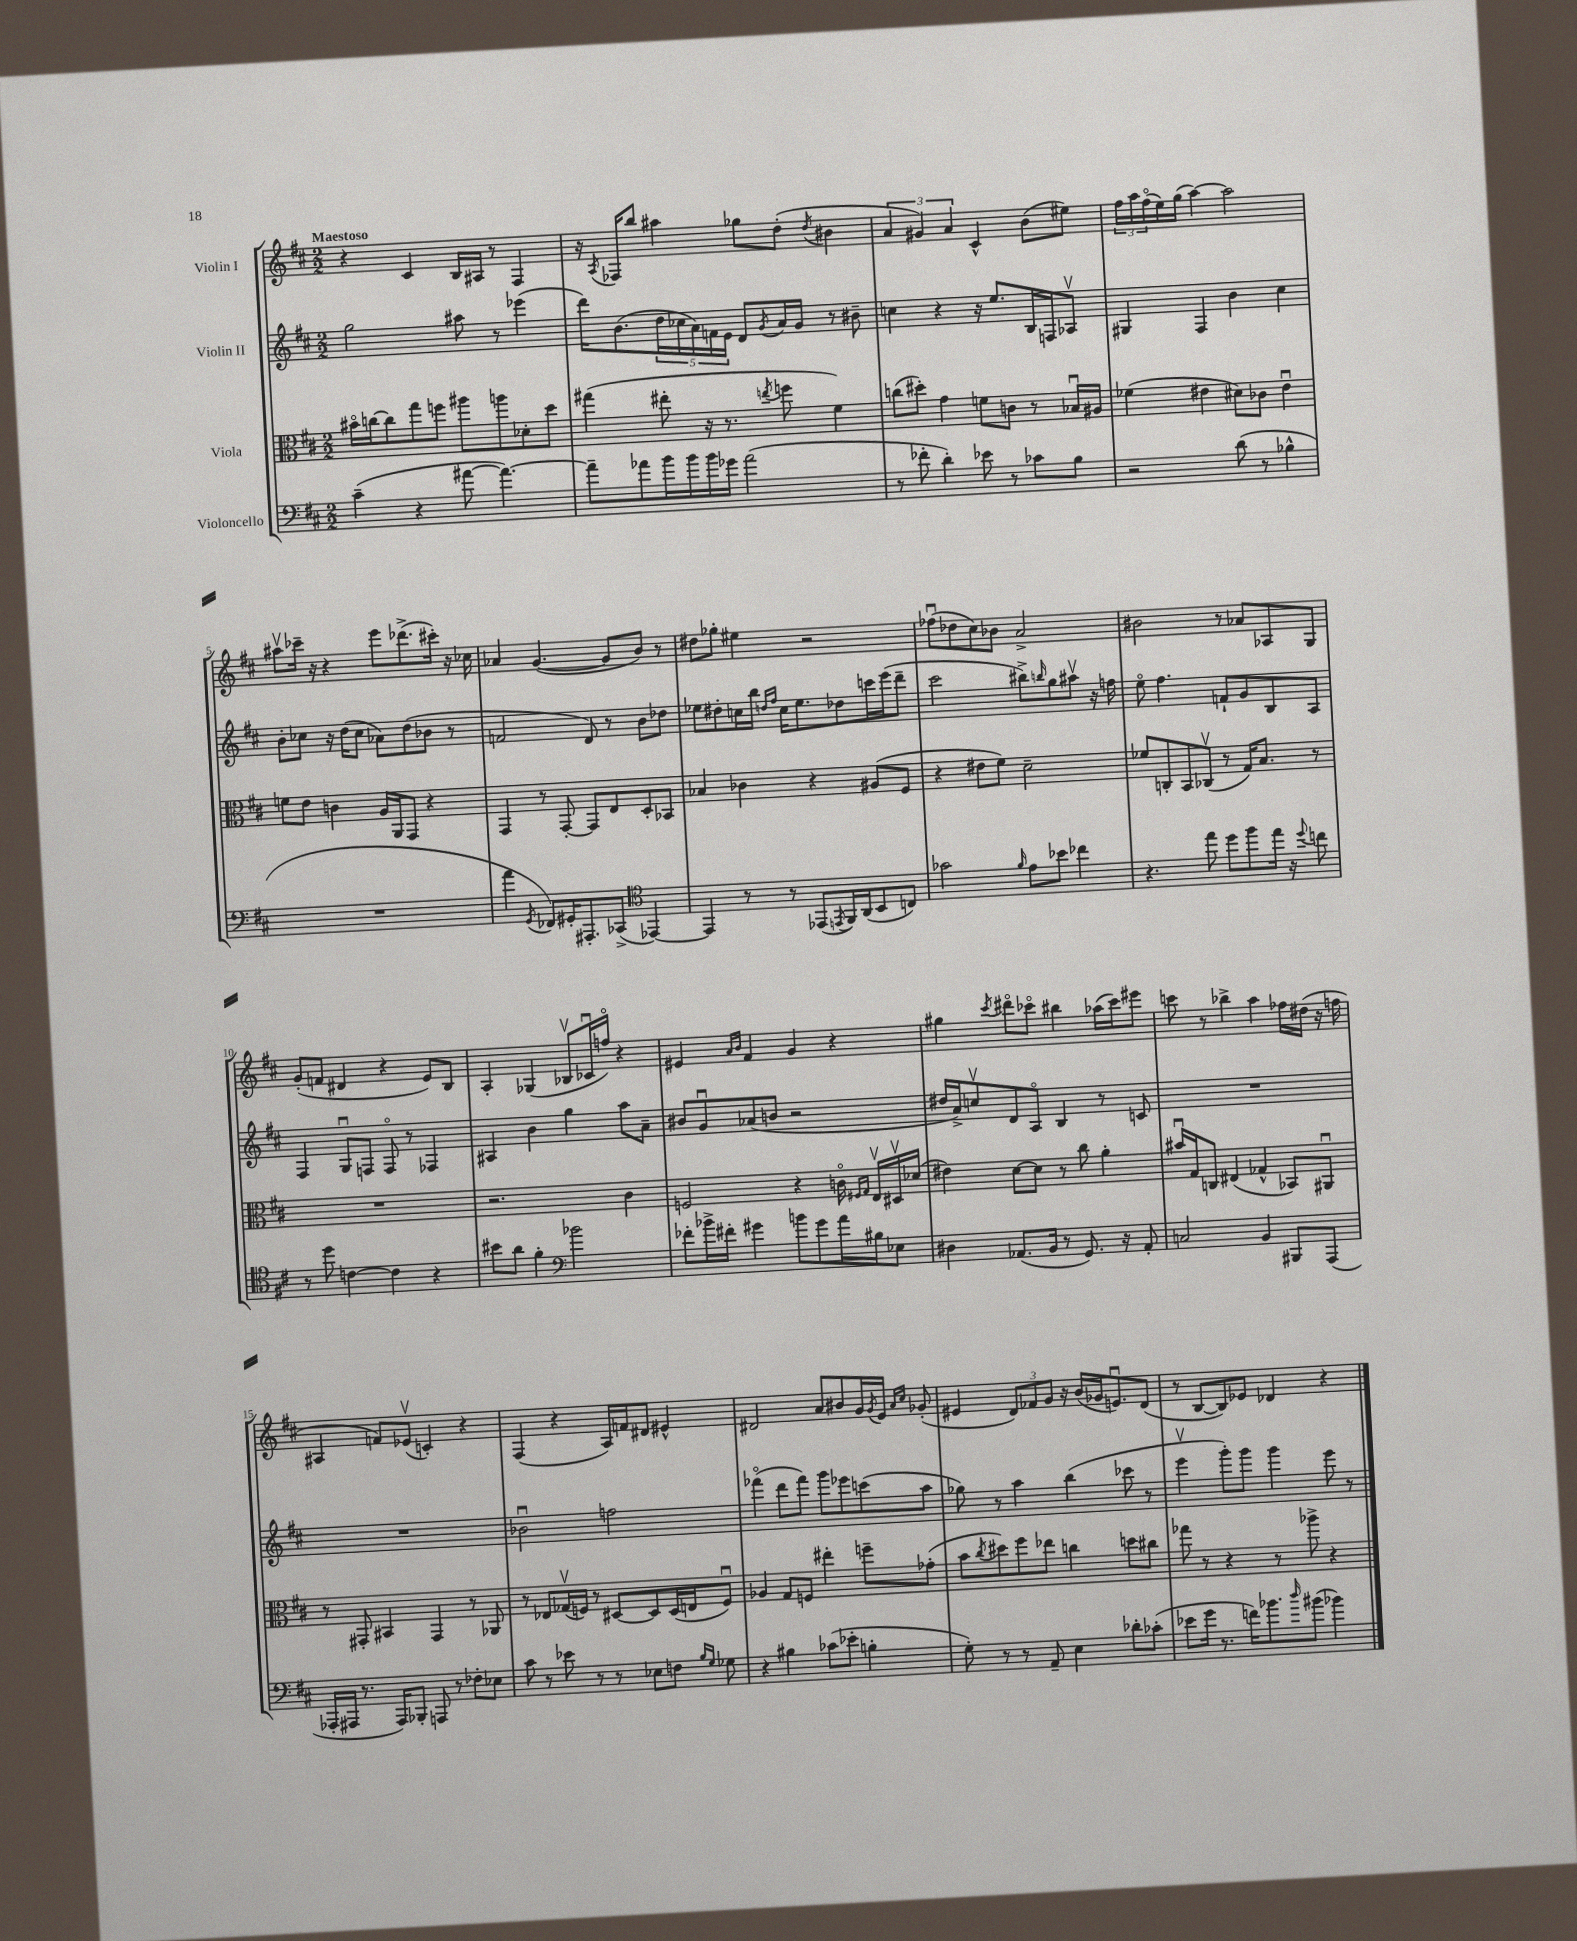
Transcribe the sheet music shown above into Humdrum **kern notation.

**kern	**kern	**kern	**kern
*part4	*part3	*part2	*part1
*staff4	*staff3	*staff2	*staff1
*I"Violoncello	*I"Viola	*I"Violin II	*I"Violin I
*clefF4	*clefC3	*clefG2	*clefG2
*k[f#c#]	*k[f#c#]	*k[f#c#]	*k[f#c#]
*M2/2	*M2/2	*M2/2	*M2/2
=1	=1	=1	=1
!	!	!	!LO:TX:a:B:t=Maestoso
(4c#~\	16b#X\LL	2gg\	4r
.	[16ccn\J	.	.
.	8cc\]	.	.
4r	8gg\	.	4c#/
.	8ffn\J	.	.
[8a#X\	8aa#X\L	8aa#X\	16B/LL
.	.	.	16A#X/JJ
4.a#\_)	8aan\	8r	8r
.	8d-X'\	(4eee-X\	4F#/
.	8dd\J	.	.
=2	=2	=2	=2
8a#~\L]	(4gg#X\	16ddd\KL)	16r
.	.	.	8qA/
.	.	(8.b\	16F-X/KL
8a-X\	.	.	8bb/J
16b\L	8ee#X'\	20dd\L	4aa#X\
.	.	20cc-X\	.
16b\	.	.	.
.	.	20a\)	.
16b\	16r	.	.
.	.	20fn\	.
16g-X\JJ	8.r	.	.
.	.	20e\JJ	.
(2a-\	.	8d/L	8gg-X\L
.	8qeen/	8qg/	.
.	8ffn\	16a/L	(8dd'\J
.	.	16g/JJ	.
.	.	.	8qdd/
.	4f#\)	8r	4b#X\
.	.	8b#X~\	.
=3	=3	=3	=3
8r	(8ccn\L	4ccn\	6a/
8f-X'\	8dd#X'\J)	.	.
.	.	.	6g#X/)
4d'\)	4g\	4r	.
.	.	.	6a/
8e-X\	8fn\L	16r	4c#^^/
.	.	8.ee/L	.
8r	8cn\J	.	.
8c-X\L	8r	16B/L	(8b\L
.	.	16Fn/J	.
8B\J	16B-Xu/LL	8A-Xv/J	8ee#X\J)
.	16A#X/JJ	.	.
=4	=4	=4	=4
2r	(4f-X\	4G#X/	24ff#\LL
.	.	.	24aa\
.	.	.	(24ff#\
.	.	.	16ee\)
.	.	.	(16gg\JJ
.	4e#X\	4F#/	[4aa\)
(8d\	8d#X\L)	4b\	2aa\]
8r	8c-X\J	.	.
4B-X^^\	4e#u\	4cc#\	.
!!LO:LB:g=z
=5	=5	=5	=5
1r	8fn\L	8b'\L	8aa#Xv\L
.	8e\J	8cc-X\J	16ccc-X~\Jk
.	.	.	16r
.	4cn\	16r	4r
.	.	(16dd\KL	.
.	.	8cc-\J	.
.	16A/LL	8a-X\L)	8eee\L
.	16AA/J	.	.
.	8GG/J	(8dd\	(8.ddd-X^\
.	4r	8b-X\J	.
.	.	.	16ccc#X'\Jk)
.	.	8r	16r
.	.	.	16cc-X\
=6	=6	=6	=6
4a\	4GG/	2fn/	4a-X/
8qGG/	.	.	.
8FF-X/L)	8r	.	([4.g/
16GG#X'/K	[8GG'/	.	.
8.AAA#X'/	.	.	.
.	8GG/L]	8d/)	.
(8CC-X^/J	8E/	8r	8g/L]
*clefC4	*	*	*
[4EE-X/)	8D'/	8b\L	8b/J)
.	8BB-X/J	8dd-X\J	8r
=7	=7	=7	=7
4EE-/]	4B-X/	8ee-X\L	8dd#X\L
.	.	8dd#X'\	8gg-X'\J
8r	4c-X\	16ccn\L	4ee#X\
.	.	16bb\JJ	.
.	.	16qqddn/LL	.
.	.	16qqff#/JJ	.
8r	.	16cc\KL	.
.	.	8.ee-\	.
(8EE-X/L	4r	.	2r
8qEEn/	.	.	.
16FF#/L)	.	8dd-X\	.
(16AA/J	.	.	.
8BB/	(8A#X/L	16cccn\L	.
.	.	(16eee\J	.
8Cn/J)	8F#/J	8ddd~\J	.
=8	=8	=8	=8
2g-X\	4r	2ccc#\	(8ff-Xu\L
.	.	.	8dd-X\
.	8e#X\L	.	8cc#\)
.	8f#\J)	.	8b-X\J
16qqf#/	.	.	.
8e\L	2d~\	8bb#X^\L)	2a^/
.	.	16qqbbn/	.
8b-X\J	.	8gg\	.
4cc-X\	.	8aa#Xv\J	.
.	.	16r	.
.	.	16ffn\	.
=9	=9	=9	=9
4.r	8f-X/L	8ee\	2b#X\
.	8Cn'/	4.ff#\	.
.	8BB/	.	.
8ee\	(8C-Xv/J	.	.
8dd\L	8r	8fn`/L	8r
8ff#\	16G/KL)	8g/	8a-X/L
.	8.B/J	.	.
16ee\Jk	.	8B/	8A-X/
16r	.	.	.
8qqdd/	.	.	.
8ccn\	8r	8A/J	8G/J
!!LO:LB:g=z
=10	=10	=10	=10
8r	1r	4F#/	(8g'/L
8dd\	.	.	8fn/J
[4cn\	.	8Gu/L	4d#X/
.	.	8Fn/J	.
4c\]	.	8F/	4r
.	.	8r	.
4r	.	4F-X/	8e/L)
.	.	.	8B/J
=11	=11	=11	=11
8b#X\L	2.r	4A#X/	4A'/
8a\J	.	.	.
4f#'\	.	4b\	(4G-X/
*clefF4	*	*	*
2b-X\	.	4gg\	8B-Xv/L
.	.	.	16c-Xu/L
.	.	.	16ffn/JJ)
.	4c#\	8aa\L	4r
.	.	8a~\J	.
=12	=12	=12	=12
8f-X'\L	2Fn/	8b#X/L	4e#X/
16b-X^\L	.	8gu/	.
16f#X'\JJ	.	.	.
.	.	.	16qqa/LL
.	.	.	16qqb/JJ
4g#X\	.	(8a-X/	4f#/
.	.	8bn/J	.
8bn\L	4r	2r	4g/
8g#\	.	.	.
16a\L	16cn\	.	4r
.	16qqF#X/LL	.	.
.	16qqG/JJ	.	.
16B#X\J	16Ev/LL	.	.
8E-X\J	16D#Xv/	.	.
.	(16d-X/JJ	.	.
=13	=13	=13	=13
4D#X\	4e#X\)	16dd#X/LL	4gg#X\
.	.	16a^/J)	.
.	.	8ccnv/	.
.	.	.	8qccc#/
(8.AA-X/L	[8d\L	8d/	8ddd#X\L
.	8d\J]	8A/J	8ccc-X\J
16BB/Jk	.	.	.
8r	8r	4B/	4bb#X\
8.GG/)	8cc#\	.	.
.	4a'\	8r	(16aa-X\LL
16r	.	.	16ccc-\J)
8AA-'/	.	8cn/	8eee#X\J
=14	=14	=14	=14
2Cn/	16b#Xu/LL	1r	8cccn\
.	16G/J	.	.
.	8Cn/J	.	8r
.	(4E#X/	.	4bb-X^\
4BB/	4G-X^^/	.	4aa\
8BBB#X/L	8BB-X/L)	.	16ff-X\LL
.	.	.	(16dd#X\JJ
(8AAA/J	8AA#Xu/J	.	16r
.	.	.	16ffn\
!!LO:LB:g=z
=15	=15	=15	=15
16AAA-X'/LL	8r	1r	4A#X/
16AAA#X/JJ	.	.	.
8.r	8GG#X'/	.	.
.	4BB#X/	.	8fn/L)
16AAA#/KL)	.	.	.
8BBB-X'/J	.	.	(8e-Xv/J
8AAAn/	4GG#/	.	4cn'/)
8r	.	.	.
8F-X'\L	8r	.	4r
8E-X\J	8AA-X/	.	.
=16	=16	=16	=16
8c#\	8r	2b-Xu\	(4F#/
8r	8E-X/L	.	.
8e-X\	(16G-Xv/L	.	4r
.	16Fn/JJ)	.	.
8r	8r	.	.
8r	[8D#X/L	2ffn\	16A/LL)
.	.	.	16fn/J
8E-X\L	8D#/]	.	8d#X/J
8Fn\J	(16D#/L	.	4e#X^^/
.	16En/J	.	.
16qqB/LL	.	.	.
16qqG/JJ	.	.	.
8G-X\	8Fu/J)	.	.
=17	=17	=17	=17
4r	4A-X/	(4fff-X\	2d#X/
4B#X\	8G/L	8ddd\L	.
.	8Fn/J	8fff-\J)	.
(8c-X\L	4ee#X'\	8ggg\L	8a/L
8e-X'\J	.	8eee-X\	8b#X/
4Bn'\	8ffn~\L	(8cccn\	16g/L
.	.	.	8qg/
.	.	.	16e/JJ
.	.	.	16qqa/LL
.	.	.	16qqcc#/JJ
.	(8g-X'\J	8aa\J	(8g-X'/
=18	=18	=18	=18
8G'\)	8b\L	8gg-X\)	4e#X/
.	8qcc#/	.	.
8r	8dd#X\)	8r	.
8r	8ff#\	4aa\	12d/L)
.	.	.	12f-X/
8AA~/	8ee-X\J	.	.
.	.	.	12g/J
4E\	4ccn\	(4bb\	16r
.	.	.	(16b/LL
.	.	.	16g-X/J
.	.	.	8.enu/)
8d-X'\L	8ddn\L	8ccc-X\	.
(8c-X'\J	8cc#X\J	8r	(8d/J
=19	=19	=19	=19
8e-X\L	8gg-X\	4eeev\	8r
16g\Jk	8r	.	[8B/L
8.r	.	.	.
.	4r	8ggg'\L)	8B/])
16fn\KL)	.	8ggg\J	8e-X/J
8.b-X\	.	.	.
.	8r	4ggg\	4d-X/
16qqdd/	.	.	.
(8b#X\J	8aa-X^\	.	.
4b-X\)	4r	8eee\	4r
.	.	8r	.
==	==	==	==
*-	*-	*-	*-
